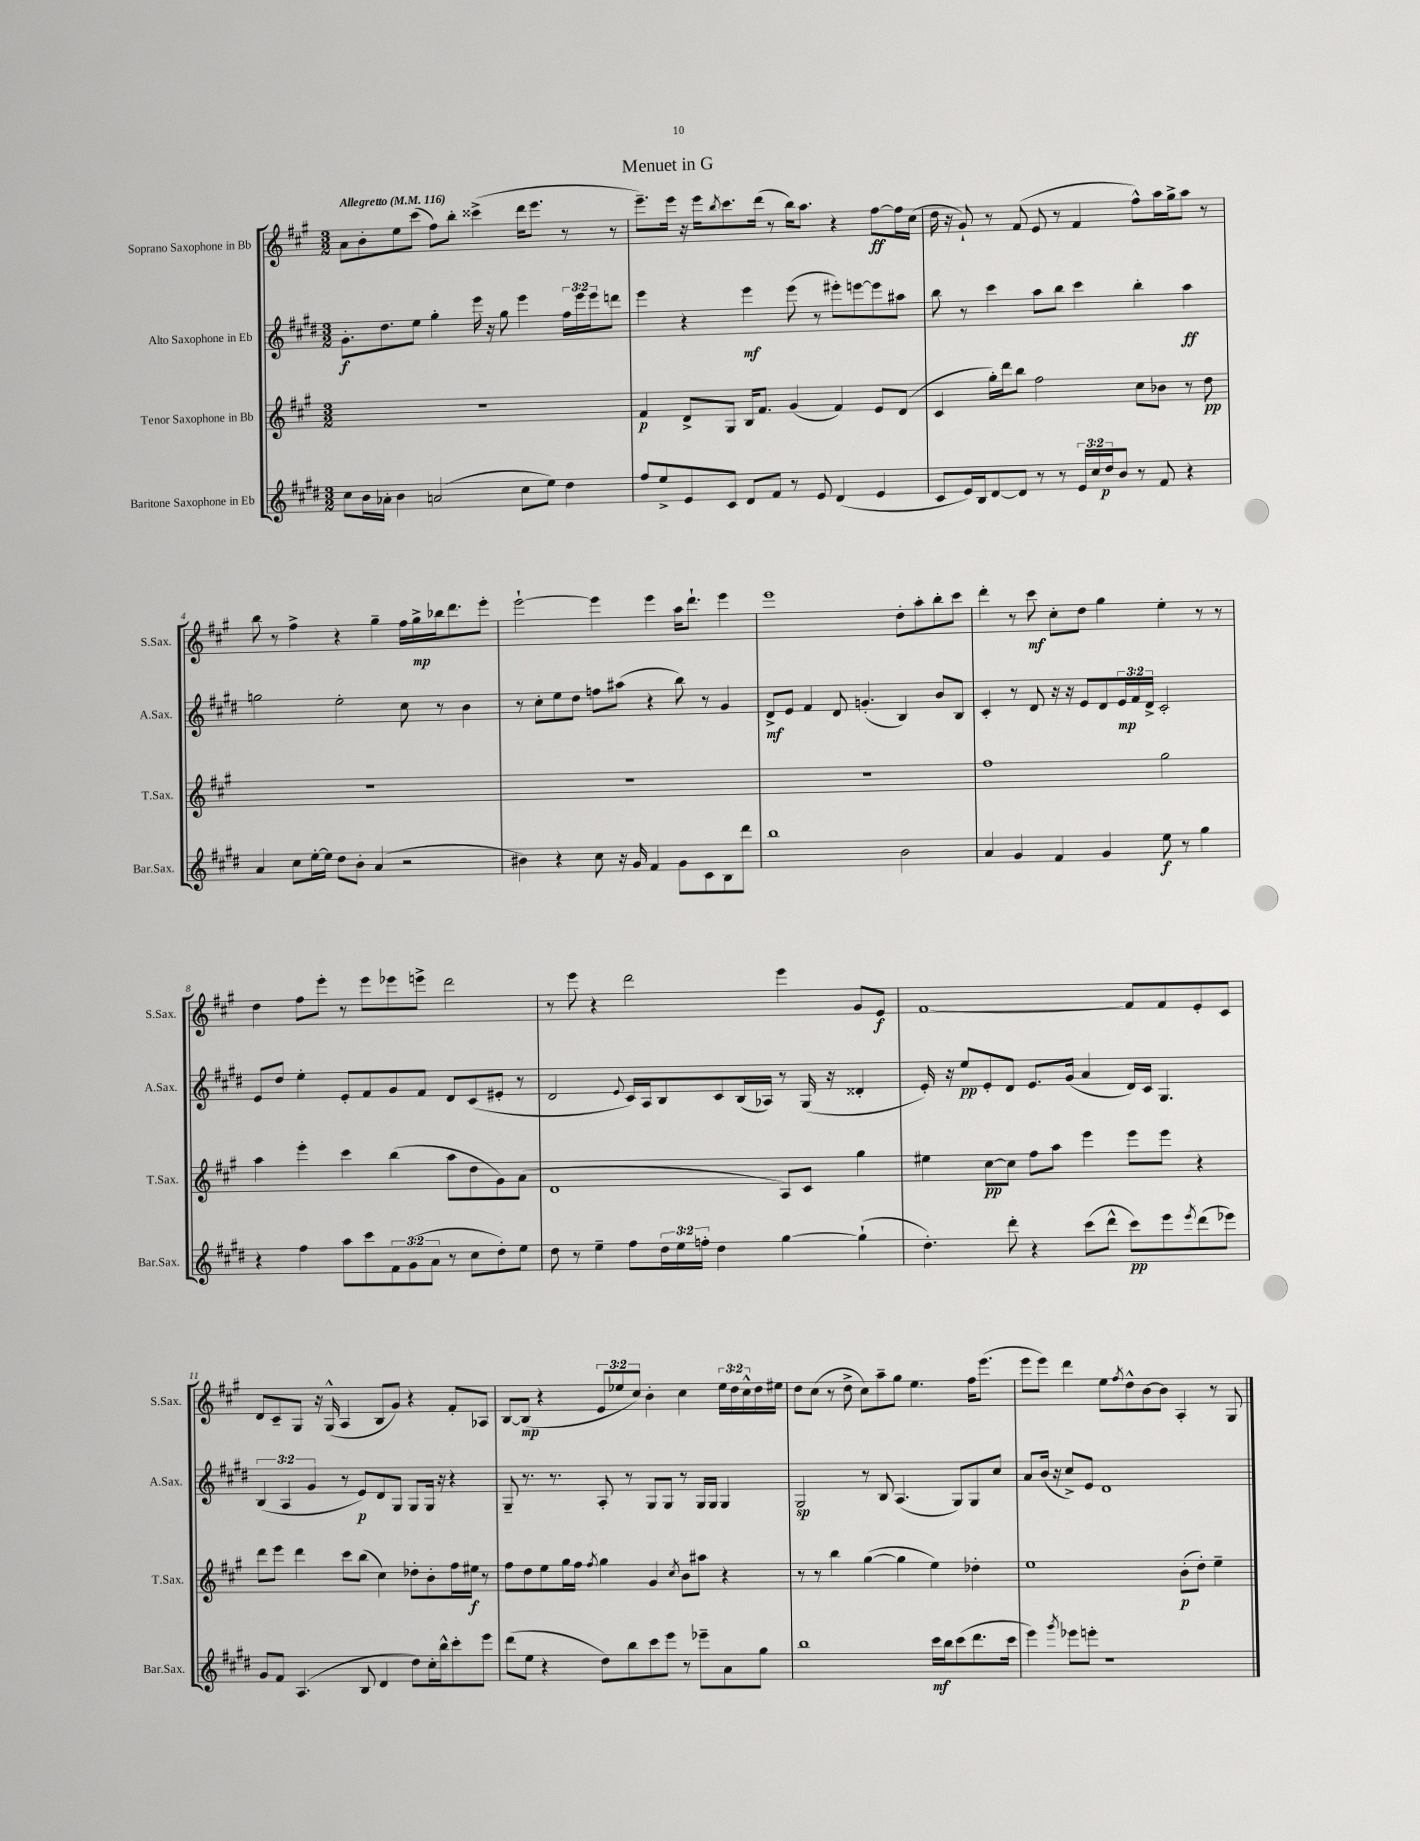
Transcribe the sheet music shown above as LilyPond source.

\header { title = "Menuet in G" }
<<
\new StaffGroup <<
\new Staff = "s0" \with { instrumentName = "Soprano Saxophone in Bb" shortInstrumentName = "S.Sax." } {
    \clef treble \key a \major \numericTimeSignature \time 3/2 \override Staff.TupletNumber.text = #tuplet-number::calc-fraction-text \tempo "Allegretto" 4 = 116
    a'8 b'8-. e''8 cis'''8( fis''8) b''8-. cisis'''4->( d'''16 e'''8. r8 r8 |
    e'''8.--) e'''16 r16 e'''16 \acciaccatura { b''8 } cis'''8. d'''16( r8 b''16) a''8. r4 fis''8~\ff fis''16 cis''16( |
    d''16 r16 gis'8-!) r8 fis'8( e'8 r8 fis'4 fis''8-^) a''16 gis''16-> a''8 r8 |
    b''8 r8 fis''4-> r4 gis''4-- fis''16 gis''16->\mp bes''16 d'''8. e'''8-. |
    e'''2~-! e'''4 e'''4 a''16 d'''8.-! e'''4 |
    e'''1 d''8-. a''8-. b''8-. cis'''8 |
    d'''4-. r8 cis'''8\mf cis''8-. d''8 gis''4 e''4-. r8 r8 |
    d''4 fis''8 e'''8-. r8 e'''8 ees'''8 e'''8-> d'''2 |
    r8 e'''8 r4 d'''2 e'''4 gis'8 e'8\f |
    fis'1~ fis'8 fis'8 e'8-. cis'8 |
    d'8 cis'8-- gis8 r16 gis16-^( a4 b8 gis'8) r4 fis'8-. aes8 |
    b8~ b8\mp( r4 \tuplet 3/2 { e'8 ees''8 cis''8) } b'4-. cis''4 \tuplet 3/2 { ees''16 d''16 cis''16-^ } d''16 eis''16 |
    d''8 cis''8( r8 d''8-> cis''8) a''8-- gis''8 e''4. fis''16 e'''8.( |
    e'''8 e'''8) d'''4 e''8 \acciaccatura { fis''8 } d''8-^ b'8~ b'8 a4-. r8 gis8 \bar "|." |
}
\new Staff = "s1" \with { instrumentName = "Alto Saxophone in Eb" shortInstrumentName = "A.Sax." } {
    \clef treble \key e \major \numericTimeSignature \time 3/2 \override Staff.TupletNumber.text = #tuplet-number::calc-fraction-text
    gis'8.-.\f dis''8. e''8 gis''4-. e'''16 r16 gis''8 e'''4 \tuplet 3/2 { fis''16 e'''16 e'''16 } d'''8 |
    e'''4 r4 e'''4\mf e'''8( r8 eis'''8-.) e'''8~ e'''8 ais''8 |
    b''8 r8 cis'''4 a''8 b''8 cis'''4 b''4-. a''4\ff |
    g''2 e''2-. cis''8 r8 b'4 |
    r8 cis''8-. e''8 dis''8 f''8 ais''8( r4 b''8) r8 gis'4 |
    dis'8->\mf e'8 fis'4 dis'8 g'4.-.( b4) b'8 b8 |
    cis'4-. r8 dis'8 r16 r16 e'8 dis'8 \tuplet 3/2 { e'16\mp fis'16 dis'16-> } cis'2-. |
    e'8 dis''8 e''4-. e'8-. fis'8 gis'8 fis'8 dis'8 cis'8( eis'8-. r8 |
    dis'2 \appoggiatura { e'8 } cis'16) a16 b8 cis'8 b16( aes16) r8 gis16( r16 disis'4-. |
    e'16-.) r16 e''8\pp e'8-. dis'8 e'8. gis'16( a'4 dis'16) cis'16 gis4. |
    \tuplet 3/2 { b4( a4 gis'4 } r8 e'8\p) dis'8 gis8 gis8 gis16 r16 r4 |
    gis8-- r8. r8. a8-. r8 gis8 gis8 r8 gis16 gis16 gis4 |
    gis2\sp r8 b8 a4.( gis8) gis8 cis''8 |
    a'8 b'16( r16 cis''8->) e'8 dis'1 \bar "|." |
}
\new Staff = "s2" \with { instrumentName = "Tenor Saxophone in Bb" shortInstrumentName = "T.Sax." } {
    \clef treble \key a \major \numericTimeSignature \time 3/2
    R1. |
    fis'4\p d'8-> gis8 b16 fis'8. gis'4( fis'4) e'8 d'8( |
    cis'4 gis''16-.) d'''16 b''8 fis''2 cis''8 bes'8 r8 d''8\pp |
    R1. |
    R1. |
    R1. |
    fis''1 gis''2 |
    a''4 e'''4-. cis'''4 b''4( a''8 d''8 gis'8) a'8( |
    d'1 a8) cis'8 gis''4 |
    eis''4 cis''8~\pp cis''8 fis''8 a''8 e'''4 e'''8 e'''8 r4 |
    d'''8 e'''8 d'''4 cis'''8 b''8( cis''4) des''8-. b'8-. fis''16 eis''16\f r8 |
    fis''8 d''8 e''8 gis''16 fis''16 \acciaccatura { fis''8 } gis''4 gis'4 \acciaccatura { cis''8 } b'8 ais''8 r4 |
    r8 r8 b''4 gis''4~( gis''4 e''4) des''4-. |
    e''1 b'8-.\p( d''8-.) e''4-- \bar "|." |
}
\new Staff = "s3" \with { instrumentName = "Baritone Saxophone in Eb" shortInstrumentName = "Bar.Sax." } {
    \clef treble \key e \major \numericTimeSignature \time 3/2 \override Staff.TupletNumber.text = #tuplet-number::calc-fraction-text
    cis''8 b'16 aes'16-. b'4 a'2( cis''8 e''8) dis''4 |
    fis''8 e''8-> e'8 cis'8 dis'8 fis'8 r8 e'8 dis'4( e'4 |
    cis'8 e'16) b16 dis'8~ dis'8 r8 r8 \tuplet 3/2 { e'16 cis''16 dis''16\p } b'8 r8 fis'8 r4 |
    a'4 cis''8 e''16~-. e''16 dis''8 b'8-. a'4( r2 |
    bis'4) r4 cis''8 r16 gis'16 fis'4 gis'8 cis'8 b8 dis'''8 |
    b''1 b'2 |
    a'4 gis'4 fis'4 gis'4 e''8\f r8 gis''4 |
    r4 fis''4 a''8 cis'''8 \tuplet 3/2 { fis'8 gis'8( a'8 } r8 cis''8 dis''8-.) e''8 |
    dis''8 r8 e''4-- fis''8 \tuplet 3/2 { dis''16 e''16 f''16-. } dis''4 gis''4~ gis''4-!( |
    dis''4.-.) dis'''8-. r4 cis'''8( dis'''8-^ cis'''8\pp) e'''8 \acciaccatura { e'''8 } dis'''8( ees'''8) |
    gis'8 fis'8 a4.( b8 dis'4 dis''8) cis''16-. b''16-^ cis'''8-. e'''8 |
    dis'''8( e''8 r4 dis''8) b''8 cis'''8 e'''8 r8 ees'''8-- a'8 gis''8 |
    b''1 cis'''16\mf b''16 cis'''8( dis'''8. cis'''16 |
    e'''4) \acciaccatura { gis'''8 } ees'''8 e'''8-. r1 \bar "|." |
}
>>
>>
